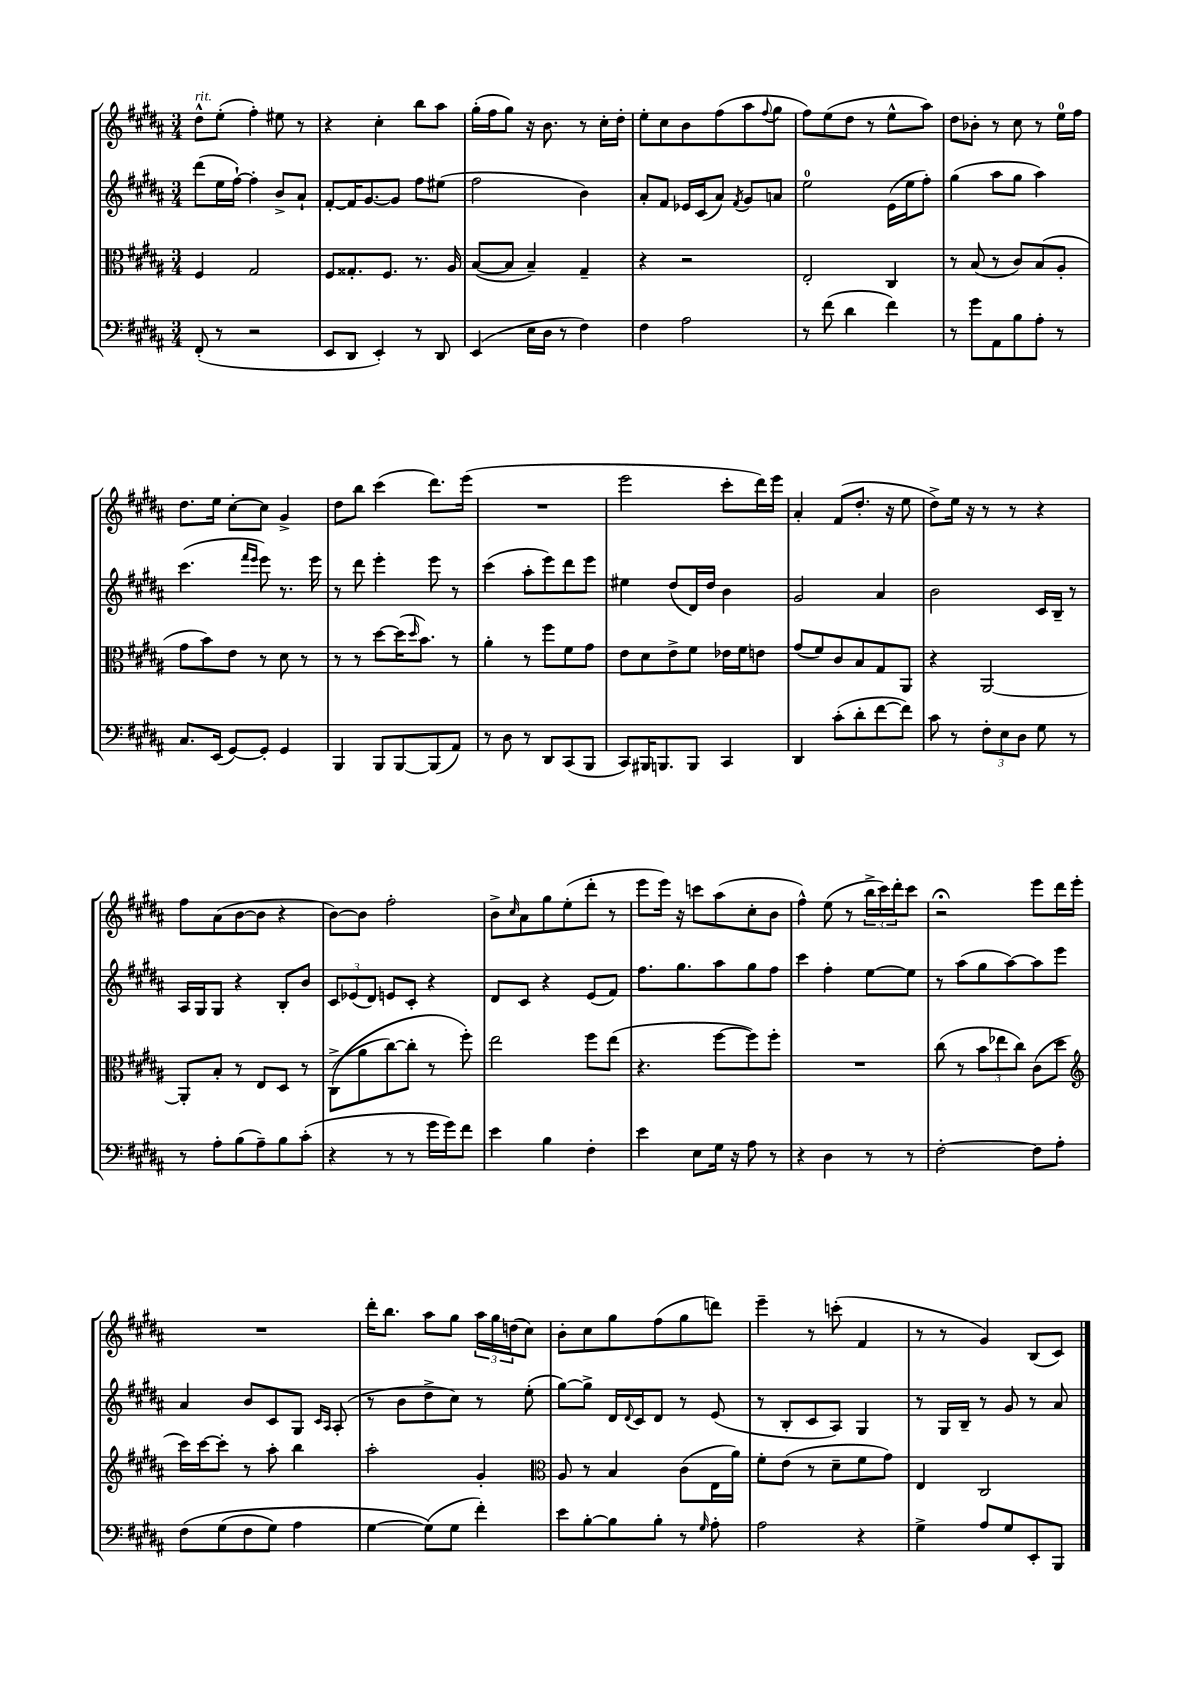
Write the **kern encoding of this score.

**kern	**kern	**kern	**kern
*part4	*part3	*part2	*part1
*staff4	*staff3	*staff2	*staff1
*clefF4	*clefC3	*clefG2	*clefG2
*k[f#c#g#d#a#]	*k[f#c#g#d#a#]	*k[f#c#g#d#a#]	*k[f#c#g#d#a#]
*M3/4	*M3/4	*M3/4	*M3/4
=140	=140	=140	=140
!	!	!	!LO:TX:a:i:t=rit.
(8FF#'/	4F#/	(8ddd#\L	8dd#^^\L
8r	.	16ee\L	(8ee'\J
.	.	[16ff#`\JJ)	.
2r	2G#/	4ff#'\]	4ff#'\)
.	.	8b^/L	8ee#X\
.	.	8a#`/J	8r
=141	=141	=141	=141
8EE/L	8F#/L	[8f#'/L	4r
8DD#/J	8.G##X'/	16f#/K]	.
.	.	[8.g#/	.
4EE'/)	.	.	4cc#'\
.	8.F#/J	.	.
.	.	8g#/J]	.
8r	8.r	8ff#\L	8bb\L
8DD#/	.	(8ee#X\J	8aa#\J
.	16A#/	.	.
=142	=142	=142	=142
(4EE/	([8B/L	2ff#\	(16gg#'\LL
.	.	.	16ff#\J
.	8B/J]	.	8gg#\J)
16E\LL	4B~/)	.	16r
16D#\JJ	.	.	8.b\
8r	.	.	.
4F#\)	4G#~/	4b\)	8r
.	.	.	16cc#'\LL
.	.	.	16dd#'\JJ
=143	=143	=143	=143
4F#\	4r	8a#'/L	8ee'\L
.	.	8f#/J	8cc#\
2A#\	2r	16e-X/LL	8b\
.	.	(16c#/J	.
.	.	8a#/J)	(8ff#\
.	.	8qf#/	.
.	.	8g#/L	8aa#\
.	.	.	8qqff#/
.	.	8an/J	8gg#\J
=144	=144	=144	=144
8r	2E'/	2ee\	8ff#\L)
(8f#\	.	.	(8ee\
4d#\	.	.	8dd#\J
.	.	.	8r
4f#\)	4C#/	(16e\LL	8ee^^\L
.	.	16ee\J	.
.	.	8ff#'\J)	8aa#\J)
=145	=145	=145	=145
8r	8r	(4gg#\	8dd#\L
8g#\L	(8B/	.	8b-X'\J
8AA#\	8r	8aa#\L	8r
8B\	8c#/L)	8gg#\J	8cc#\
8A#'\J	(8B/	4aa#\)	8r
8r	8A#'/J	.	16ee\LL
.	.	.	16ff#\JJ
!!LO:LB:g=z
=146	=146	=146	=146
8.C#/L	8g#\L	(4.ccc#\	8.dd#\L
.	8b\)	.	.
(16EE/Jk	.	.	16ee\Jk
[8GG#/L)	8e\J	.	[8cc#'\L
.	.	16qqfff#/LL	.
.	.	16qqeee/JJ	.
8GG#'/J]	8r	8eee\)	8cc#\J]
4GG#/	8d#\	8.r	4g#^/
.	8r	.	.
.	.	16eee\	.
=147	=147	=147	=147
4BBB/	8r	8r	8dd#\L
.	8r	8ddd#\	8bb\J
8BBB/L	[8dd#\L	4eee'\	(4ccc#\
[8BBB/	(16dd#\K]	.	.
.	16qqdd#/	.	.
.	8.b\J)	.	.
(8BBB/]	.	8eee\	8.ddd#\L)
8AA#/J)	8r	8r	.
.	.	.	(16eee\Jk
=148	=148	=148	=148
8r	4a#'\	(4ccc#\	2.r
8D#\	.	.	.
8r	8r	8aa#'\L	.
8DD#/L	8ff#\L	8eee\)	.
(8CC#/	8f#\	8ddd#\	.
8BBB/J	8g#\J	8eee\J	.
=149	=149	=149	=149
8CC#/L)	8e\L	4ee#X\	2eee\
16BBB#X/K	8d#\	.	.
8.BBBn/	.	.	.
.	8e^\	(8dd#/L	.
8BBB/J	8f#\J	16d#/L)	.
.	.	16dd#/JJ	.
4CC#/	16e-X\LL	4b\	8ccc#'\L
.	16f#\J	.	.
.	8en\J	.	16ddd#\L)
.	.	.	16eee\JJ
=150	=150	=150	=150
4DD#/	(8g#/L	2g#/	4a#'/
.	8f#/)	.	.
(8c#'\L	8c#/	.	(8f#/L
8d#'\	8B/	.	8.dd#'/J
[8f#\	8G#/	4a#/	.
.	.	.	16r
8f#\J])	8AA#/J	.	8ee\
=151	=151	=151	=151
8c#\	4r	2b\	8dd#^\L)
8r	.	.	16ee\Jk
.	.	.	16r
12F#'\L	[2AA#/	.	8r
12E\	.	.	.
.	.	.	8r
12D#\J	.	.	.
8G#\	.	16c#/LL	4r
.	.	16B~/JJ	.
8r	.	8r	.
!!LO:LB:g=z
=152	=152	=152	=152
8r	8AA#'/L]	16A#/LL	8ff#\L
.	.	16G#/J	.
8A#'\L	8B'/J	8G#/J	(8a#\
(8B\	8r	4r	[8b\
8A#~\)	8E/L	.	8b\J]
8B\	8D#/J	8B'/L	4r
(8c#'\J	8r	8b/J	.
=153	=153	=153	=153
4r	((8C#^\L	12c#/L	[8b\L)
.	.	(12e-X/	.
.	8a#\	.	8b\J]
.	.	12d#/J)	.
8r	[8cc#\)	8en/L	2ff#'\
8r	8cc#'\J]	8c#'/J	.
16g#\LL	8r	4r	.
16g#\J)	.	.	.
8f#\J	8ff#'\)	.	.
=154	=154	=154	=154
4e\	2ee\	8d#/L	8b^\L
.	.	.	16qqcc#/
.	.	8c#/J	8a#\
4B\	.	4r	8gg#\
.	.	.	(8ee'\
4F#'\	8ff#\L	(8e/L	8ddd#'\J
.	(8ee\J	8f#/J)	8r
=155	=155	=155	=155
4e\	4.r	8.ff#\L	8eee\L
.	.	.	16eee\Jk)
.	.	8.gg#\	16r
8E\L	.	.	8cccn\L
16G#\Jk	[8ff#\L	8aa#\	(8aa#\
16r	.	.	.
8A#\	8ff#\])	8gg#\	8cc#'\
8r	8ff#'\J	8ff#\J	8b\J
=156	=156	=156	=156
4r	2.r	4ccc#\	4ff#^^\)
4D#\	.	4ff#'\	(8ee\
.	.	.	8r
8r	.	[8ee\L	24bb^\LL
.	.	.	24ccc#\)
.	.	.	24ddd#'\J
8r	.	8ee\J]	8ccc#\J
=157	=157	=157	=157
[2F#'\	(8cc#\	8r	2r;<
.	8r	(8aa#\L	.
.	12b\L	8gg#\	.
.	12ee-X\	.	.
.	.	[8aa#\)	.
.	12cc#\J)	.	.
8F#\L]	(8c#\L	8aa#\]	8eee\L
8A#'\J	8dd#\J	8eee\J	16ddd#\L
.	.	.	16eee'\JJ
!!LO:LB:g=z
=158	=158	=158	=158
*	*clefG2	*	*
(8F#\L	16ccc#\LL)	4a#/	2.r
.	[16ccc#\J	.	.
(8G#\	8ccc#'\J]	.	.
8F#\	8r	8b/L	.
8G#\J)	8aa#'\	8c#/	.
4A#\	4bb\	8G#/J	.
.	.	16qqc#/LL	.
.	.	16qqA#/JJ	.
.	.	(8A#'/	.
=159	=159	=159	=159
[4G#\	2aa#'\	8r	16ddd#'\KL
.	.	.	8.bb\J
.	.	8b\L	.
(8G#\L])	.	8dd#^\	8aa#\L
8G#\J	.	8cc#\J)	8gg#\J
4f#'\)	4g#'/	8r	24aa#\LL
.	.	.	24gg#\
.	.	.	(24ddn\J
.	.	(8ee'\	8cc#\J)
=160	=160	=160	=160
*	*clefC3	*	*
8e\L	8A#/	[8gg#\L)	8b'\L
[8B'\	8r	8gg#^\J]	8cc#\
8B\]	4B/	16d#/LL	8gg#\
.	.	8qqd#/	.
.	.	16c#/J	.
8B'\J	.	8d#/J	(8ff#\
8r	(8c#\L	8r	8gg#\
16qqG#/	.	.	.
8A#'\	16E\L	(8e/	8dddn\J)
.	16a#\JJ)	.	.
=161	=161	=161	=161
2A#\	8f#'\L	8r	4eee~\
.	(8e\J	8B'/L	.
.	8r	8c#/	8r
.	8d#~\L	8A#/J)	(8cccn'\
4r	8f#\	4G#/	4f#/
.	8g#\J)	.	.
=162	=162	=162	=162
4G#^\	4E/	8r	8r
.	.	16G#/LL	8r
.	.	16B~/JJ	.
8A#/L	2C#/	8r	4g#/)
8G#/	.	8g#/	.
8EE'/	.	8r	(8B/L
8BBB/J	.	8a#/	8c#/J)
==	==	==	==
*-	*-	*-	*-
